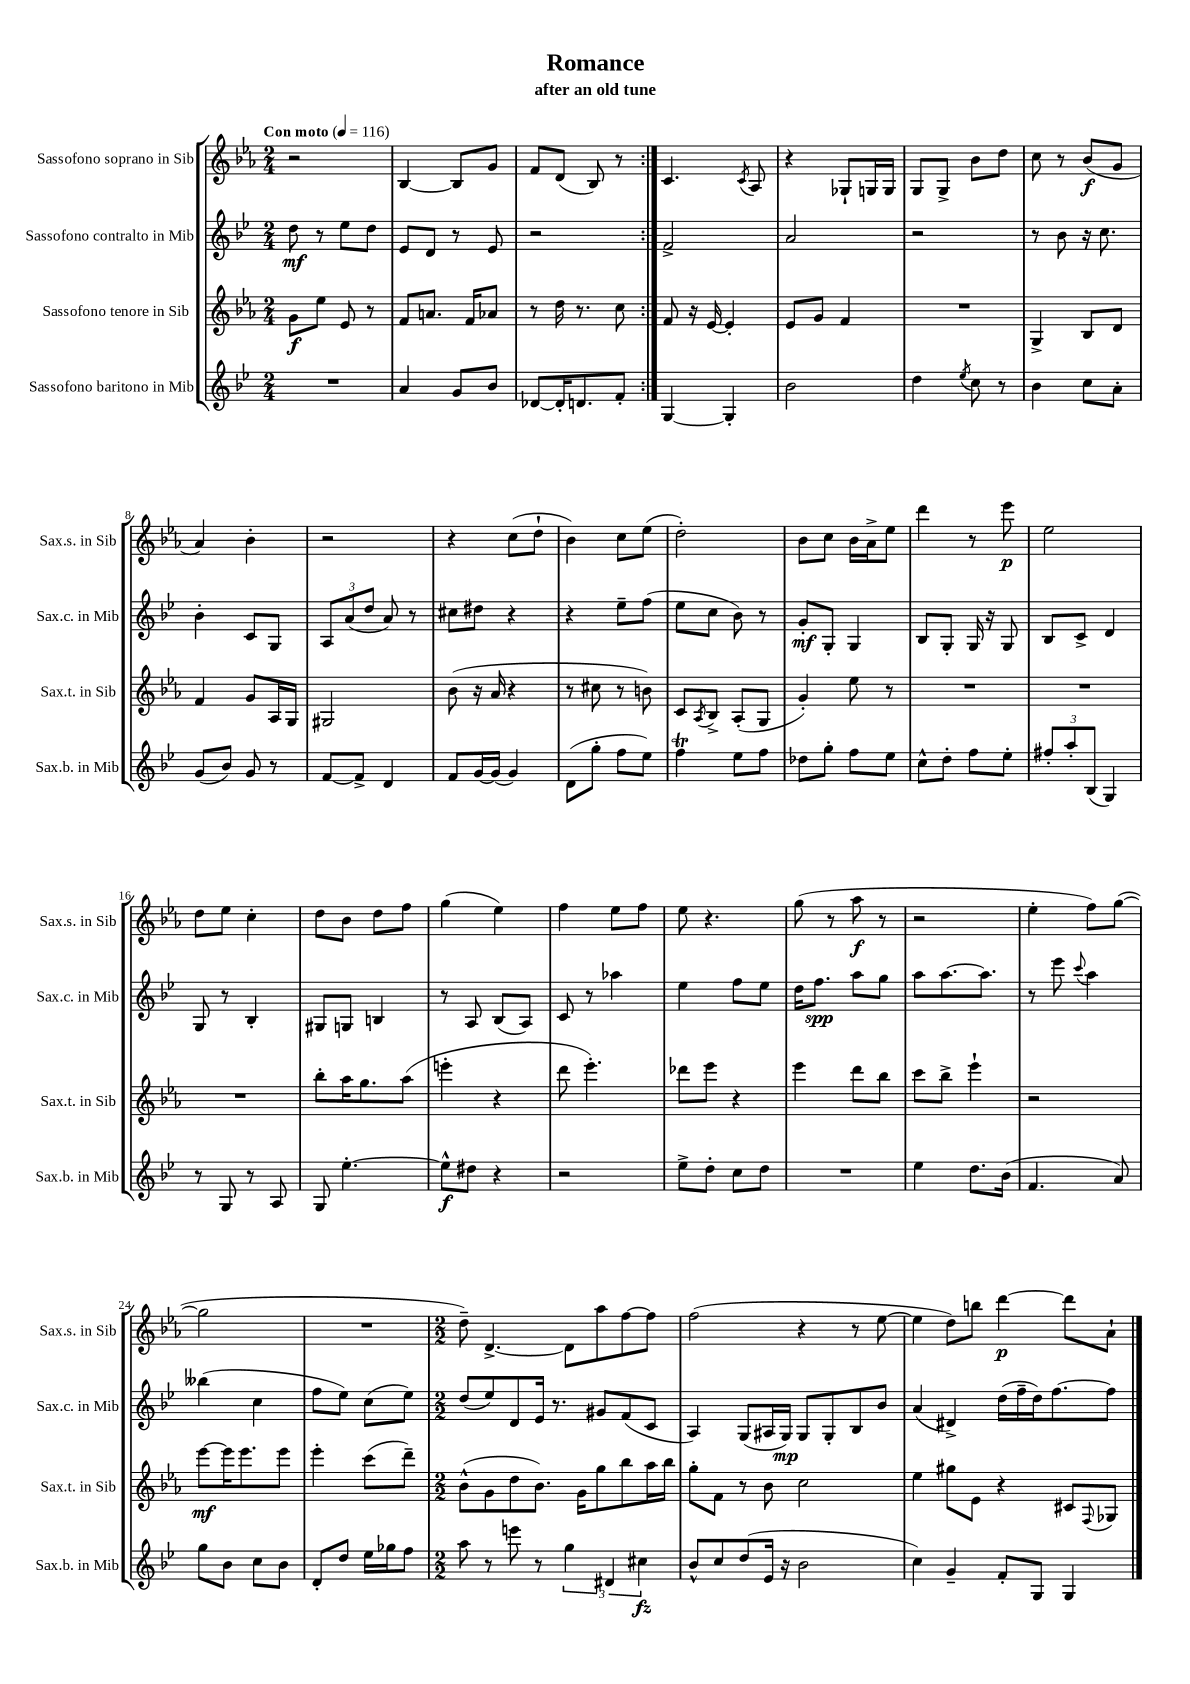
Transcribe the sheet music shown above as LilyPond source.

\header { title = "Romance" subtitle = "after an old tune" }
<<
\new StaffGroup <<
\new Staff = "s0" \with { instrumentName = "Sassofono soprano in Sib" shortInstrumentName = "Sax.s. in Sib" } {
    \clef treble \key ees \major \numericTimeSignature \time 2/4 \tempo "Con moto" 4 = 116
    \repeat volta 2 { r2 |
    bes4~ bes8 g'8 |
    f'8 d'8( bes8) r8 | }
    c'4. \acciaccatura { c'8 } aes8 |
    r4 ges8-! g16 g16 |
    g8 g8-> bes'8 d''8 |
    c''8 r8 bes'8\f( g'8 |
    aes'4) bes'4-. |
    r2 |
    r4 c''8( d''8-! |
    bes'4) c''8 ees''8( |
    d''2-.) |
    bes'8 c''8 bes'16 aes'16-> ees''8 |
    d'''4 r8 ees'''8\p |
    ees''2 |
    d''8 ees''8 c''4-. |
    d''8 bes'8 d''8 f''8 |
    g''4( ees''4) |
    f''4 ees''8 f''8 |
    ees''8 r4. |
    g''8( r8 aes''8\f r8 |
    r2 |
    ees''4-. f''8) g''8~( |
    g''2 |
    R2 |
    \numericTimeSignature \time 2/2 d''8--) d'4.~-> d'8 aes''8 f''8~ f''8 |
    f''2( r4 r8 ees''8~ |
    ees''4 d''8) b''8 d'''4~\p d'''8 aes'8-! \bar "|." |
}
\new Staff = "s1" \with { instrumentName = "Sassofono contralto in Mib" shortInstrumentName = "Sax.c. in Mib" } {
    \clef treble \key bes \major \numericTimeSignature \time 2/4
    \repeat volta 2 { d''8\mf r8 ees''8 d''8 |
    ees'8 d'8 r8 ees'8 |
    r2 | }
    f'2-> |
    a'2 |
    r2 |
    r8 bes'8 r16 c''8. |
    bes'4-. c'8 g8 |
    \tuplet 3/2 { a8 a'8( d''8 } a'8) r8 |
    cis''8 dis''8 r4 |
    r4 ees''8-- f''8( |
    ees''8 c''8 bes'8) r8 |
    g'8-.\mf g8-. g4 |
    bes8 g8-. g16 r16 g8 |
    bes8 c'8-> d'4 |
    g8 r8 bes4-. |
    gis8 g8 b4 |
    r8 a8 bes8( a8) |
    c'8 r8 aes''4 |
    ees''4 f''8 ees''8 |
    d''16 f''8.\spp a''8 g''8 |
    a''8 a''8.~ a''8. |
    r8 ees'''8 \appoggiatura { c'''8 } a''4 |
    beses''4( c''4 |
    f''8 ees''8) c''8( ees''8) |
    \numericTimeSignature \time 2/2 d''8( ees''8) d'8 ees'16 r8. gis'8 f'8( c'8 |
    a4) g8( ais16 g16\mp) g8 g8-. bes8 bes'8 |
    a'4( dis'4->) d''16( f''16-- d''16) f''8.~ f''8 \bar "|." |
}
\new Staff = "s2" \with { instrumentName = "Sassofono tenore in Sib" shortInstrumentName = "Sax.t. in Sib" } {
    \clef treble \key ees \major \numericTimeSignature \time 2/4
    \repeat volta 2 { g'8\f ees''8 ees'8 r8 |
    f'8 a'8. f'16 aes'8 |
    r8 d''16 r8. c''8 | }
    f'8 r16 ees'16~ ees'4-. |
    ees'8 g'8 f'4 |
    R2 |
    g4-> bes8 d'8 |
    f'4 g'8 aes16 g16 |
    gis2 |
    bes'8( r16 aes'16 r4 |
    r8 cis''8 r8 b'8) |
    c'8 \acciaccatura { aes8 } bes8-> aes8-.( g8 |
    g'4-.) ees''8 r8 |
    R2 |
    R2 |
    R2 |
    bes''8-. aes''16 g''8. aes''8( |
    e'''4-. r4 |
    d'''8 ees'''4.-.) |
    des'''8 ees'''8 r4 |
    ees'''4 d'''8 bes''8 |
    c'''8 bes''8-> ees'''4-! |
    r2 |
    ees'''8~\mf ees'''16 ees'''8. ees'''8 |
    ees'''4-. c'''8( d'''8--) |
    \numericTimeSignature \time 2/2 bes'8-^( g'8 d''8 bes'8.) g'16 g''8 bes''8 aes''16 bes''16 |
    g''8-. f'8 r8 bes'8 c''2 |
    ees''4 gis''8 ees'8 r4 cis'8 \appoggiatura { f8 } ges8 \bar "|." |
}
\new Staff = "s3" \with { instrumentName = "Sassofono baritono in Mib" shortInstrumentName = "Sax.b. in Mib" } {
    \clef treble \key bes \major \numericTimeSignature \time 2/4
    \repeat volta 2 { R2 |
    a'4 g'8 bes'8 |
    des'8~ des'16-. d'8. f'8-. | }
    g4~ g4-. |
    bes'2 |
    d''4 \acciaccatura { ees''8 } c''8 r8 |
    bes'4 c''8 a'8-. |
    g'8( bes'8) g'8 r8 |
    f'8~ f'8-> d'4 |
    f'8 g'16~ g'16( g'4) |
    d'8( g''8-. f''8 ees''8) |
    f''4\trill ees''8 f''8 |
    des''8 g''8-. f''8 ees''8 |
    c''8-^ d''8-. f''8 ees''8-. |
    \tuplet 3/2 { fis''8-. a''8-. bes8( } g4) |
    r8 g8 r8 a8 |
    g8 ees''4.~-. |
    ees''8-^\f dis''8 r4 |
    r2 |
    ees''8-> d''8-. c''8 d''8 |
    R2 |
    ees''4 d''8. bes'16( |
    f'4. a'8) |
    g''8 bes'8 c''8 bes'8 |
    d'8-. d''8 ees''16 ges''16 f''8 |
    \numericTimeSignature \time 2/2 a''8 r8 e'''8 r8 \tuplet 3/2 { g''4 dis'4 cis''4\fz } |
    bes'8-^ c''8 d''8( ees'16 r16 bes'2 |
    c''4) g'4-- f'8-. g8 g4 \bar "|." |
}
>>
>>
